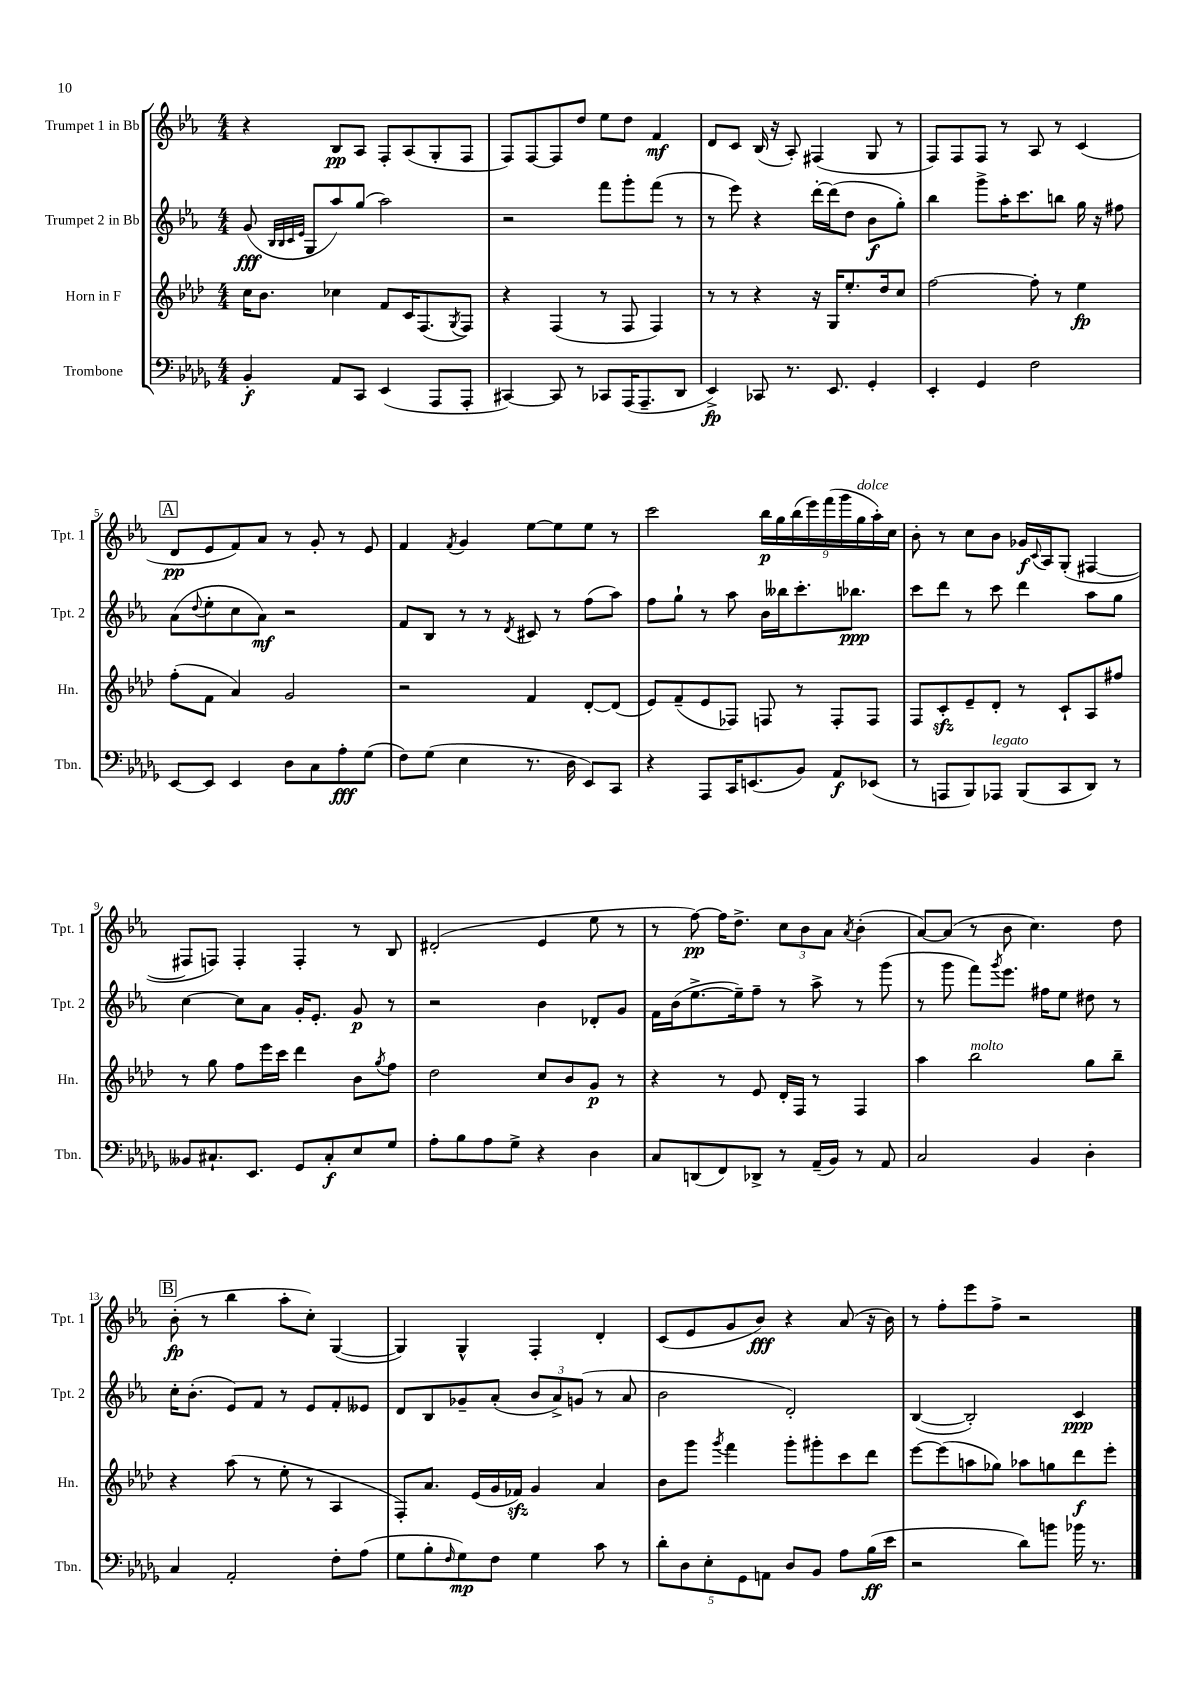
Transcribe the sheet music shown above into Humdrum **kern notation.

**kern	**dynam	**kern	**dynam	**kern	**dynam	**kern	**dynam
*part4	*part4	*part3	*part3	*part2	*part2	*part1	*part1
*staff4	*staff4	*staff3	*staff3	*staff2	*staff2	*staff1	*staff1
*I"Trombone	*	*I"Horn in F	*	*I"Trumpet 2 in Bb	*	*I"Trumpet 1 in Bb	*
*I'Tbn.	*	*I'Hn.	*	*I'Tpt. 2	*	*I'Tpt. 1	*
*clefF4	*	*clefG2	*	*clefG2	*	*clefG2	*
*k[b-e-a-d-g-]	*	*k[b-e-a-d-]	*	*k[b-e-a-]	*	*k[b-e-a-]	*
*M4/4	*	*M4/4	*	*M4/4	*	*M4/4	*
=1	=1	=1	=1	=1	=1	=1	=1
4BB-'/	f	16cc\KL	.	(8g/	fff	4r	.
.	.	8.b-\J	.	.	.	.	.
.	.	.	.	32qqB-/LLL	.	.	.
.	.	.	.	32qqB-/	.	.	.
.	.	.	.	32qqc/	.	.	.
.	.	.	.	32qqe-/JJJ	.	.	.
.	.	.	.	8G/L	.	.	.
8AA-/L	.	4cc-X\	.	8aa-/)	.	8B-/L	pp
8CC/J	.	.	.	(8gg/J	.	8A-/J	.
(4EE-/	.	8f/L	.	2aa-\)	.	8F'/L	.
.	.	16c/K	.	.	.	(8A-/	.
.	.	(8.F/	.	.	.	.	.
8AAA-/L	.	.	.	.	.	8G'/	.
.	.	8qG/	.	.	.	.	.
8AAA-'/J	.	8F/J)	.	.	.	8F/J	.
=2	=2	=2	=2	=2	=2	=2	=2
[4CC#X/)	.	4r	.	2r	.	8F/L)	.
.	.	.	.	.	.	[8F/	.
8CC#/]	.	(4F/	.	.	.	8F/]	.
8r	.	.	.	.	.	8dd/J	.
8CC-X/L	.	8r	.	8fff\L	.	8ee-\L	.
(16AAA-/K	.	8F/	.	8ggg'\	.	8dd\J	.
8.AAA-~/	.	.	.	.	.	.	.
.	.	4F/)	.	(8fff\J	.	4f/	mf
8DD-/J	.	.	.	8r	.	.	.
=3	=3	=3	=3	=3	=3	=3	=3
4EE-^/)	fp	8r	.	8r	.	8d/L	.
.	.	8r	.	8eee-\)	.	8c/J	.
8CC-X/	.	4r	.	4r	.	(16B-/	.
.	.	.	.	.	.	16r	.
8.r	.	.	.	.	.	8A-'/)	.
.	.	16r	.	[16ddd'\LL	.	(4F#X/	.
8.EE-/	.	16G/KL	.	(16ddd\J]	.	.	.
.	.	8.ee-'/	.	8dd\J	.	.	.
4GG-'/	.	.	.	8b-\L	f	8G/	.
.	.	16dd-/k	.	.	.	.	.
.	.	8cc/J	.	8gg'\J)	.	8r	.
=4	=4	=4	=4	=4	=4	=4	=4
4EE-'/	.	[2ff\	.	4bb-\	.	8F/L)	.
.	.	.	.	.	.	8F/	.
4GG-/	.	.	.	8ggg^\L	.	8F/J	.
.	.	.	.	16aa-'\K	.	8r	.
.	.	.	.	8.ccc\	.	.	.
2F\	.	8ff'\]	.	.	.	8A-/	.
.	.	8r	.	8bbn\J	.	8r	.
.	.	4ee-\	fp	16gg\	.	(4c/	.
.	.	.	.	16r	.	.	.
.	.	.	.	8ff#X\	.	.	.
!!LO:LB:g=z
!!LO:REH:place=s1:t=A
=5	=5	=5	=5	=5	=5	=5	=5
[8EE-/L	.	(8ff'\L	.	(8a-\L	.	8d/L	pp
.	.	.	.	8qqdd/	.	.	.
8EE-/J]	.	8f\J	.	8ee-'\	.	8e-/	.
4EE-/	.	4a-/)	.	8cc\	.	8f/)	.
.	.	.	.	8a-\J)	mf	8a-/J	.
8D-\L	.	2g/	.	2r	.	8r	.
8C\	.	.	.	.	.	8g'/	.
8A-'\	fff	.	.	.	.	8r	.
(8G-\J	.	.	.	.	.	8e-/	.
=6	=6	=6	=6	=6	=6	=6	=6
8F\L)	.	2r	.	8f/L	.	4f/	.
(8G-\J	.	.	.	8B-/J	.	.	.
.	.	.	.	.	.	8qf/	.
4E-\	.	.	.	8r	.	4g/	.
.	.	.	.	8r	.	.	.
.	.	.	.	8qd/	.	.	.
8.r	.	4f/	.	8c#X/	.	[8ee-\L	.
.	.	.	.	8r	.	8ee-\]	.
16D-\	.	.	.	.	.	.	.
8EE-/L)	.	[8d-'/L	.	(8ff\L	.	8ee-\J	.
8CC/J	.	(8d-/J]	.	8aa-\J)	.	8r	.
=7	=7	=7	=7	=7	=7	=7	=7
4r	.	8e-/L)	.	8ff\L	.	2ccc\	.
.	.	(8f~/	.	8gg`\J	.	.	.
8AAA-/L	.	8e-/	.	8r	.	.	.
16CC/K	.	8F-X/J)	.	8aa-\	.	.	.
(8.EEn/	.	.	.	.	.	.	.
.	.	8Fn/	.	16b-\LL	.	18bb-\LL	p
.	.	.	.	.	.	18gg\	.
.	.	.	.	16bb--X\J	.	.	.
.	.	.	.	.	.	(18bb-\	.
8BB-/J)	.	8r	.	8.ccc'\	.	.	.
.	.	.	.	.	.	18eee-\)	.
.	.	.	.	.	.	(18fff\	.
8AA-/L	f	8F'/L	.	.	.	.	.
.	.	.	.	.	.	18ggg\	.
.	.	.	.	8.bb-X\J	ppp	.	.
!	!	!	!	!	!	!LO:TX:a:i:t=dolce	!
.	.	.	.	.	.	18gg\	.
(8EE-X/J	.	8F/J	.	.	.	.	.
.	.	.	.	.	.	18aa-'\)	.
.	.	.	.	.	.	18cc\JJ	.
=8	=8	=8	=8	=8	=8	=8	=8
8r	.	8F/L	.	8ccc\L	.	8b-'\	.
8AAAn/L	.	8czz'/	.	8ddd\J	.	8r	.
8BBB-/)	.	8e-~/	.	8r	.	8cc\L	.
!LO:TX:a:i:t=legato	!	!	!	!	!	!	!
8AAA-X/J	.	8d-'/J	.	8ccc\	.	8b-\J	.
(8BBB-/L	.	8r	.	4ddd\	.	16g-X/LL	f
.	.	.	.	.	.	8qqc/	.
.	.	.	.	.	.	16A-/J	.
8CC/	.	8c`/L	.	.	.	(8G'/J	.
8DD-/J)	.	8A-/	.	8aa-\L	.	[4F#X/	.
8r	.	8ff#X/J	.	8gg\J	.	.	.
!!LO:LB:g=z
=9	=9	=9	=9	=9	=9	=9	=9
8BB--X/L	.	8r	.	[4cc\	.	8F#X/L]	.
8.C#X`/	.	8gg\	.	.	.	8Fn/J)	.
.	.	8ff\L	.	8cc\L]	.	4F'/	.
8.EE-/J	.	.	.	.	.	.	.
.	.	16eee-\L	.	8a-\J	.	.	.
.	.	16ccc\JJ	.	.	.	.	.
8GG-/L	.	4ddd-\	.	16g'/KL	.	4F'/	.
.	.	.	.	8.e-'/J	.	.	.
8C#'/	f	.	.	.	.	.	.
8E-/	.	8b-\L	.	8g/	p	8r	.
.	.	8qgg/	.	.	.	.	.
8G-/J	.	8ff\J	.	8r	.	8B-/	.
=10	=10	=10	=10	=10	=10	=10	=10
8A-'\L	.	2dd-\	.	2r	.	(2d#X'/	.
8B-\	.	.	.	.	.	.	.
8A-\	.	.	.	.	.	.	.
8G-^\J	.	.	.	.	.	.	.
4r	.	8cc/L	.	4b-\	.	4e-/	.
.	.	8b-/	.	.	.	.	.
4D-\	.	8g/J	p	8d-X'/L	.	8ee-\	.
.	.	8r	.	8g/J	.	8r	.
=11	=11	=11	=11	=11	=11	=11	=11
8C/L	.	4r	.	16f\LL	.	8r	.
.	.	.	.	(16b-\J	.	.	.
(8DDn/	.	.	.	[8.ee-^\	.	[8ff\)	pp
8FF/)	.	8r	.	.	.	16ff\KL]	.
.	.	.	.	16ee-~\k])	.	8.dd^\J	.
8DD-X^/J	.	8e-/	.	8ff~\J	.	.	.
8r	.	16d-'/LL	.	8r	.	12cc\L	.
.	.	16F/JJ	.	.	.	.	.
.	.	.	.	.	.	12b-\	.
(16AA-~/LL	.	8r	.	8aa-^\	.	.	.
.	.	.	.	.	.	12a-\J	.
16BB-/JJ)	.	.	.	.	.	.	.
.	.	.	.	.	.	8qa-/	.
8r	.	4F/	.	8r	.	(4b-'\	.
8AA-/	.	.	.	(8ggg\	.	.	.
=12	=12	=12	=12	=12	=12	=12	=12
2C/	.	4aa-\	.	8r	.	[8a-/L)	.
.	.	.	.	8ggg\	.	(8a-/J]	.
!	!	!LO:TX:a:i:t=molto	!	!	!	!	!
.	.	2bb-\	.	8fff\L)	.	8r	.
.	.	.	.	8qggg/	.	.	.
.	.	.	.	8.eee-\J	.	8b-\	.
4BB-/	.	.	.	.	.	4.cc\)	.
.	.	.	.	16ff#X\KL	.	.	.
.	.	.	.	8ee-\J	.	.	.
4D-'\	.	8gg\L	.	8dd#X\	.	.	.
.	.	8bb-~\J	.	8r	.	8dd\	.
!!LO:LB:g=z
!!LO:REH:place=s1:t=B
=13	=13	=13	=13	=13	=13	=13	=13
4C/	.	4r	.	16cc'\KL	.	(8b-'\	fp
.	.	.	.	(8.b-'\J	.	.	.
.	.	.	.	.	.	8r	.
2AA-'/	.	(8aa-\	.	8e-/L)	.	4bb-\	.
.	.	8r	.	8f/J	.	.	.
.	.	8ee-'\	.	8r	.	8aa-'\L	.
.	.	8r	.	8e-/L	.	8cc'\J)	.
8F'\L	.	4A-/	.	8f'/	.	([4G/	.
(8A-\J	.	.	.	8e--X/J	.	.	.
=14	=14	=14	=14	=14	=14	=14	=14
8G-\L	.	8F'/L)	.	8d/L	.	4G/])	.
8B-'\	.	8.a-/J	.	8B-/	.	.	.
16qqF/	.	.	.	.	.	.	.
8G-\)	mp	.	.	8g-X~/	.	4G^^/	.
.	.	(16e-/LL	.	.	.	.	.
8F\J	.	16g/	.	(8a-'/J	.	.	.
.	.	16f-Xzz/JJ)	.	.	.	.	.
4G-\	.	4g/	.	12b-/L	.	4F'/	.
.	.	.	.	12a-^/)	.	.	.
.	.	.	.	(12gn/J	.	.	.
8c\	.	4a-/	.	8r	.	4d'/	.
8r	.	.	.	8a-/	.	.	.
=15	=15	=15	=15	=15	=15	=15	=15
10d-'\L	.	8b-\L	.	2b-\	.	(8c/L	.
10D-\	.	.	.	.	.	.	.
.	.	8ggg\J	.	.	.	8e-/	.
10E-'\	.	.	.	.	.	.	.
.	.	8qggg/	.	.	.	.	.
.	.	4fff\	.	.	.	8g/	.
10GG-\	.	.	.	.	.	.	.
.	.	.	.	.	.	8b-/J)	fff
10AAn\J	.	.	.	.	.	.	.
8D-/L	.	8ggg'\L	.	2d'/)	.	4r	.
8BB-/J	.	8ggg#X'\	.	.	.	.	.
8A-\L	.	8ccc\	.	.	.	(8a-/	.
(16B-\L	ff	8ddd-\J	.	.	.	16r	.
16e-\JJ	.	.	.	.	.	16b-\)	.
=16	=16	=16	=16	=16	=16	=16	=16
2r	.	[8eee-\L	.	([4B-/	.	8r	.
.	.	(8eee-\]	.	.	.	8ff'\L	.
.	.	8aan\	.	2B-'/])	.	8eee-\	.
.	.	8gg-X\J)	.	.	.	8ff^\J	.
8d-\L)	.	8aa-X\L	.	.	.	2r	.
8bn\J	.	8ggn\	.	.	.	.	.
16b-X\	.	8ddd-\	f	4c/	ppp	.	.
8.r	.	.	.	.	.	.	.
.	.	8eee-'\J	.	.	.	.	.
==	==	==	==	==	==	==	==
*-	*-	*-	*-	*-	*-	*-	*-
